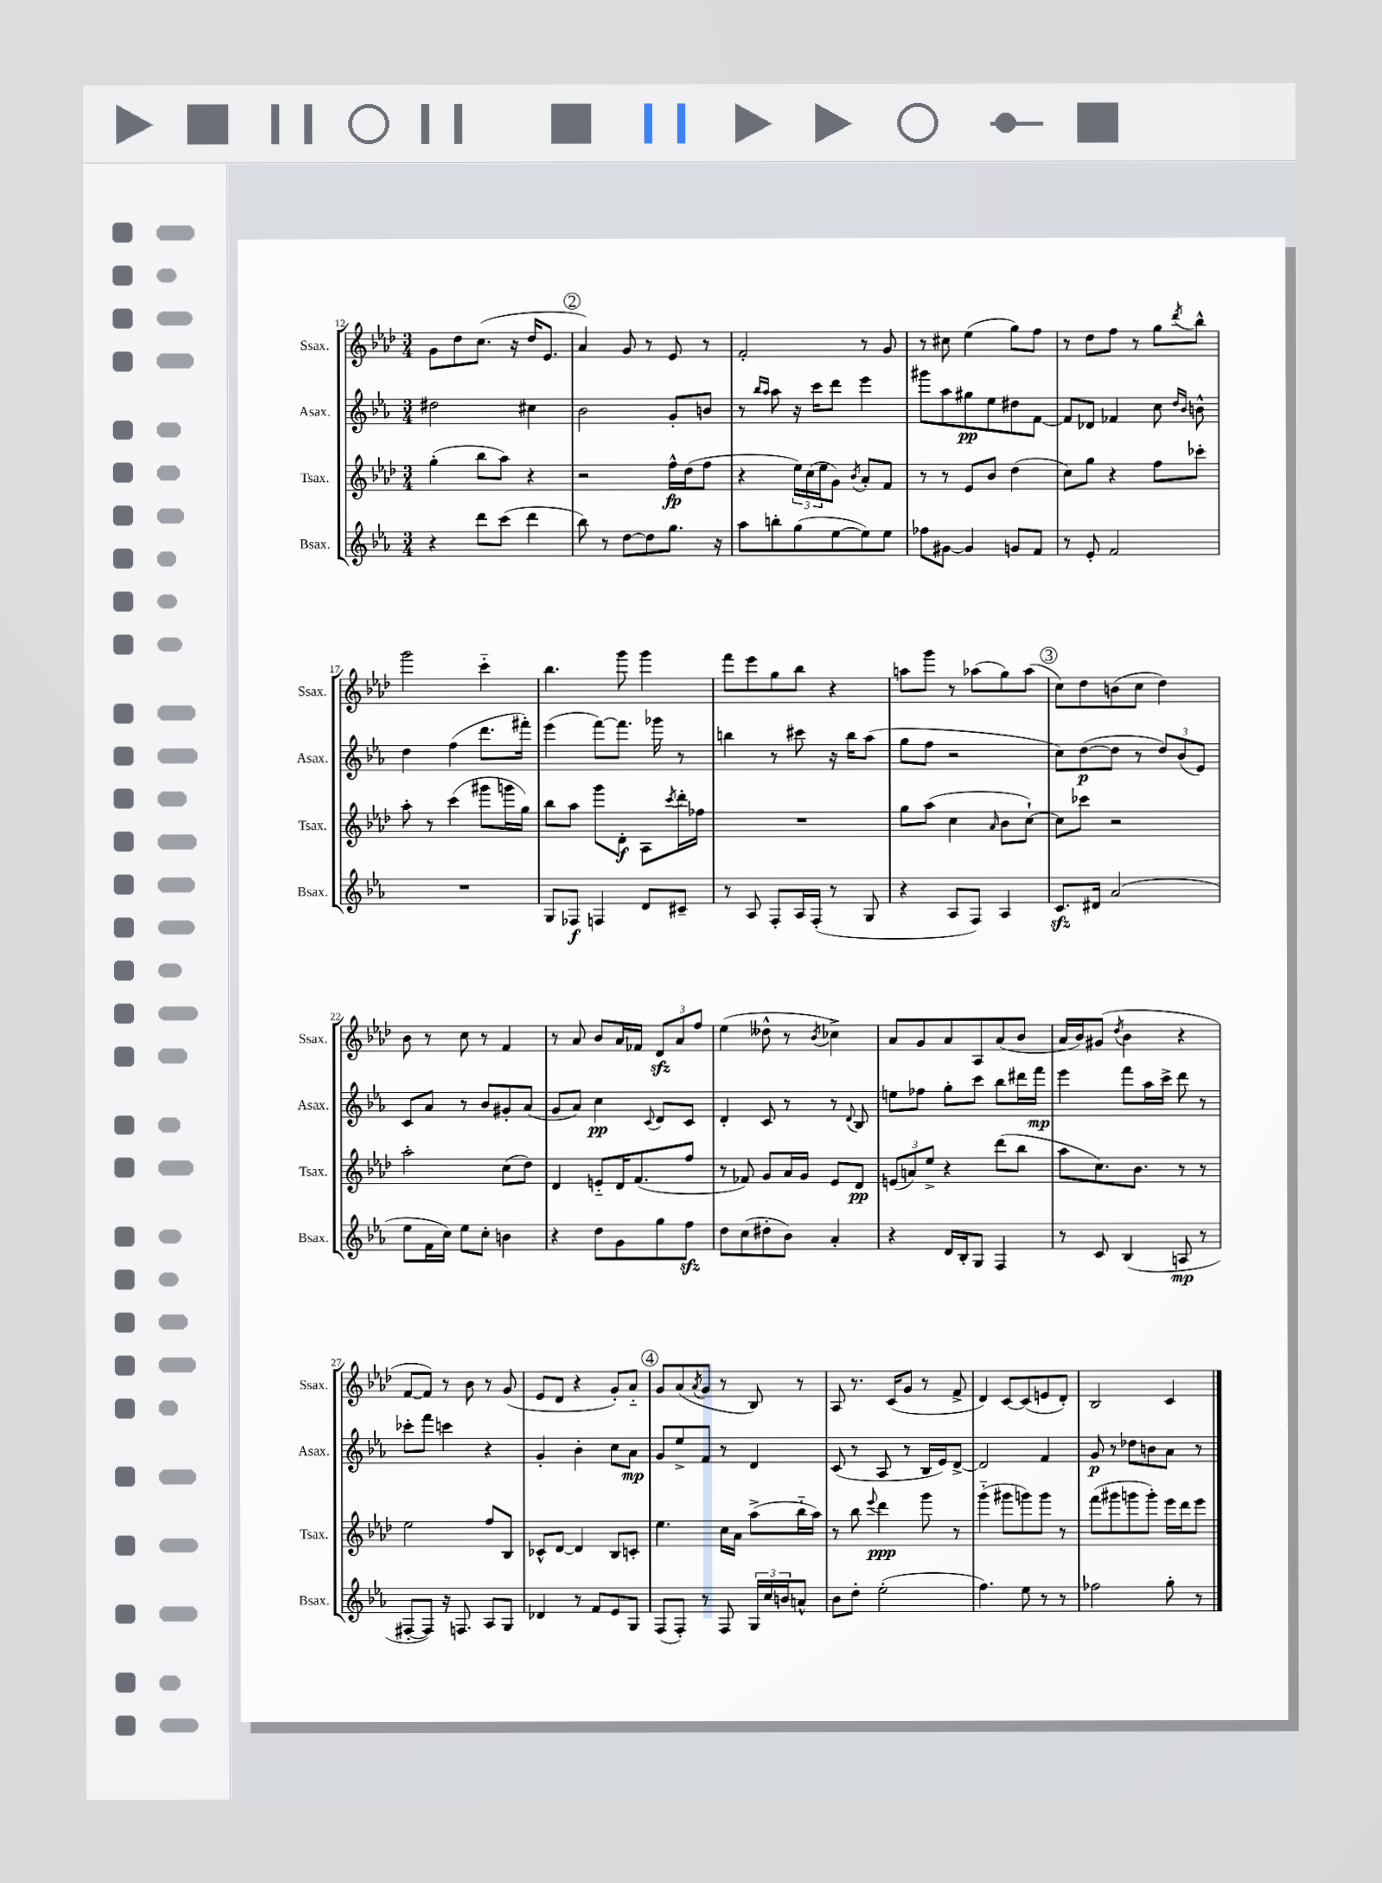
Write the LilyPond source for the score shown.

<<
\new StaffGroup <<
\new Staff = "s0" \with { instrumentName = "Ssax." shortInstrumentName = "Ssax." } {
    \clef treble \key aes \major \numericTimeSignature \time 3/4
    g'8 des''8 c''8.( r16 des''16 ees'8. |
    \mark \markup { \circle "2" } aes'4) g'8 r8 ees'8 r8 |
    f'2-. r8 g'8 |
    r8 cis''8 ees''4( g''8) f''8 |
    r8 des''8 f''8 r8 g''8 \acciaccatura { des'''8 } bes''8-^ |
    g'''2 c'''4-_ |
    bes''4. g'''8 g'''4 |
    f'''8 ees'''8 g''8 bes''8 r4 |
    a''8 g'''8 r8 aes''8( g''8) aes''8( |
    \mark \markup { \circle "3" } c''8) des''8 b'8( c''8 des''4) |
    bes'8 r8 c''8 r8 f'4 |
    r8 aes'8 bes'8 aes'16 fes'16 \tuplet 3/2 { des'8\sfz aes'8 f''8 } |
    ees''4( deses''8-^ r8 \acciaccatura { bes'8 } ces''4->) |
    aes'8 g'8 aes'8 aes8 aes'8( bes'8 |
    aes'16 bes'16) gis'8( \acciaccatura { des''8 } bes'4 r4 |
    f'8~ f'8) r8 bes'8 r8 g'8( |
    ees'8 des'8 r4 g'8-.) aes'8-_ |
    \mark \markup { \circle "4" } g'8 aes'8( \acciaccatura { aes'8 } g'8 r8 bes8) r8 |
    aes8 r8. c'16( g'8 r8 f'8-> |
    des'4) c'8~ c'8( e'8 des'8-.) |
    bes2 c'4 \bar "|." |
}
\new Staff = "s1" \with { instrumentName = "Asax." shortInstrumentName = "Asax." } {
    \clef treble \key ees \major \numericTimeSignature \time 3/4
    dis''2 cis''4 |
    \mark \markup { \circle "2" } bes'2 g'8-. b'8 |
    r8 \grace { bes''16 aes''16 } aes''8 r16 c'''16 d'''8 ees'''4 |
    gis'''8 aes''8 gis''8\pp ees''8 dis''8 f'8~ |
    f'8 des'8 fes'4 c''8 \grace { d''16 bes'16 } b'8-^ |
    d''4 f''4( d'''8. fis'''16-.) |
    ees'''4( f'''8~) f'''8. ges'''16 r8 |
    b''4 r8 cis'''8 r16 b''16 aes''8( |
    g''8 f''8 r2 |
    \mark \markup { \circle "3" } c''8) d''8~\p( d''8 r8 \tuplet 3/2 { d''8) bes'8( ees'8) } |
    c'8 aes'8 r8 bes'8 gis'8-. aes'8( |
    g'8 aes'8) c''4\pp \appoggiatura { c'8 } d'8 c'8 |
    d'4-. c'8 r8 r8 \appoggiatura { d'8 } bes8 |
    e''8 fes''8 g''8-. c'''8 bes''8 dis'''16 f'''16\mp |
    ees'''4 f'''8 aes''16 c'''16-> d'''8 r8 |
    ces'''8-. f'''8 c'''4 r4 |
    g'4-. bes'4-. c''8 aes'8\mp |
    \mark \markup { \circle "4" } g'8 ees''8-> f'8 r8 d'4 |
    c'8( r8 aes8 r8 bes16 ees'16) d'8~-> |
    d'2 f'4 |
    g'8\p r8 des''8 b'8 aes'8 r8 \bar "|." |
}
\new Staff = "s2" \with { instrumentName = "Tsax." shortInstrumentName = "Tsax." } {
    \clef treble \key aes \major \numericTimeSignature \time 3/4
    g''4-.( bes''8 aes''8) r4 |
    \mark \markup { \circle "2" } r2 f''16-^\fp des''16( f''8 |
    r4 \tuplet 3/2 { ees''16) c''16( ees''16 } g'8) \acciaccatura { bes'8 } aes'8-. f'8 |
    r8 r8 ees'8 bes'8 des''4( |
    c''8) g''8 r4 f''8 ces'''8-. |
    aes''8-. r8 c'''4( gis'''8 g'''16 g''16) |
    bes''8 aes''8 g'''8 des'8-.\f aes8 \acciaccatura { c'''8 } des'''16-. fes''16 |
    R2. |
    g''8 aes''8( c''4 \grace { aes'16 } bes'8 c''8~-!) |
    \mark \markup { \circle "3" } c''8 ces'''8 r2 |
    aes''2-. c''8( des''8) |
    des'4 e'8-_ des'16 f'8.( f''8 |
    r8 fes'8) g'8 aes'16 g'16 ees'8 des'8\pp |
    \tuplet 3/2 { e'8( a'8) ees''8-> } r4 des'''8( bes''8 |
    aes''8 c''8.) bes'8. r8 r8 |
    ees''2 f''8 bes8 |
    ces'8-^ des'8~ des'4 bes8 c'8-. |
    \mark \markup { \circle "4" } ees''4. c''16 aes'16 aes''8->( bes''16-_ aes''16) |
    r8 bes''8 \appoggiatura { ees'''8 } des'''4\ppp g'''8 r8 |
    g'''4-_( gis'''8 g'''8) g'''8 r8 |
    f'''8( gis'''8 g'''8 g'''8-.) ees'''16 des'''16 ees'''8 \bar "|." |
}
\new Staff = "s3" \with { instrumentName = "Bsax." shortInstrumentName = "Bsax." } {
    \clef treble \key ees \major \numericTimeSignature \time 3/4
    r4 d'''8 c'''8( d'''4 |
    \mark \markup { \circle "2" } bes''8) r8 d''8~ d''8 g''8. r16 |
    aes''8 b''8-. g''8( ees''8~ ees''8) ees''8 |
    fes''8 gis'8~ gis'4 g'8 f'8 |
    r8 ees'8-. f'2 |
    R2. |
    g8 fes8\f f4 d'8 cis'8-- |
    r8 aes8 f8-. aes16 f16-.( r8 g8 |
    r4 aes8 f8) aes4 |
    \mark \markup { \circle "3" } c'8.\sfz dis'16 aes'2( |
    ees''8 f'16 c''16) ees''8 c''8-. b'4 |
    r4 d''8 g'8 g''8 f''8\sfz |
    d''8 c''8( dis''8-. bes'8) aes'4-. |
    r4 d'16 bes16-. g8 f4 |
    r8 c'8 bes4( a8\mp r8 |
    fis8~-. fis8) r16 f8. aes8 g8 |
    des'4 r8 f'8 ees'8 g8 |
    \mark \markup { \circle "4" } f8( f8-.) r8 f8 \tuplet 3/2 { g16 c''16 b'16 } a'8-^ |
    bes'8 d''8-. ees''2-.( |
    f''4.) ees''8 r8 r8 |
    fes''2 g''8-. r8 \bar "|." |
}
>>
>>
\layout { \context { \Score currentBarNumber = #12 } }
